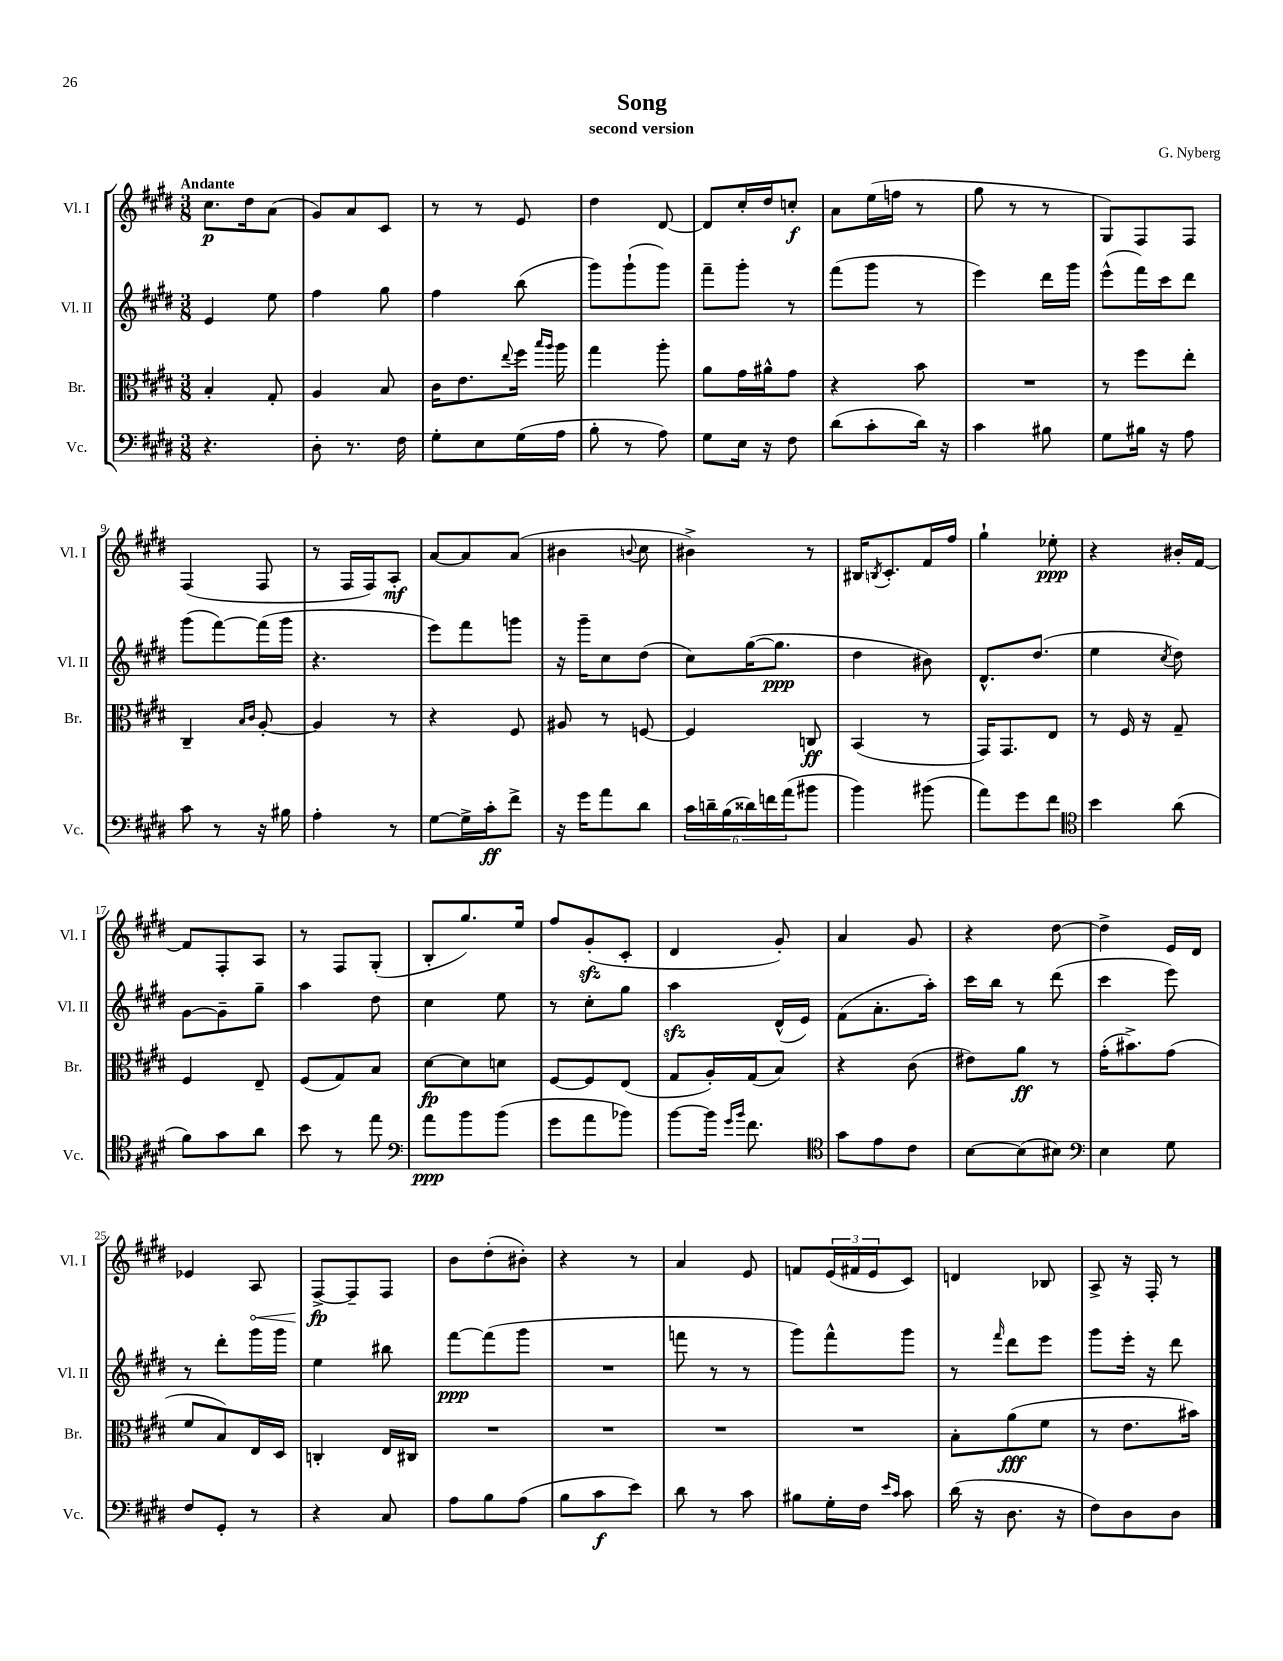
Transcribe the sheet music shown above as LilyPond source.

\header { title = "Song" composer = "G. Nyberg" subtitle = "second version" }
<<
\new StaffGroup <<
\new Staff = "s0" \with { instrumentName = "Vl. I" shortInstrumentName = "Vl. I" } {
    \clef treble \key e \major \numericTimeSignature \time 3/8 \tempo "Andante"
    cis''8.\p dis''16 a'8( |
    gis'8) a'8 cis'8 |
    r8 r8 e'8 |
    dis''4 dis'8~ |
    dis'8 cis''16-. dis''16 c''8-.\f |
    a'8 e''16( f''16 r8 |
    gis''8 r8 r8 |
    gis8) fis8 fis8 |
    fis4( fis8 |
    r8 fis16 fis16) a8-.\mf |
    a'8~ a'8 a'8( |
    bis'4 \appoggiatura { b'8 } cis''8 |
    bis'4->) r8 |
    bis16 \acciaccatura { b8 } cis'8.-. fis'16 fis''16 |
    gis''4-! ees''8-.\ppp |
    r4 bis'16-. fis'16~ |
    fis'8 fis8-. a8 |
    r8 fis8 gis8-.( |
    b8-. gis''8.) e''16 |
    fis''8 gis'8-.\sfz( cis'8-. |
    dis'4 gis'8-.) |
    a'4 gis'8 |
    r4 dis''8~ |
    dis''4-> e'16 dis'16 |
    ees'4 \once \override Hairpin.circled-tip = ##t a8\< |
    fis8~->\fp\! fis8-- fis8 |
    b'8 dis''8-.( bis'8-.) |
    r4 r8 |
    a'4 e'8 |
    f'8 \tuplet 3/2 { e'16( fis'16 e'16 } cis'8) |
    d'4 bes8 |
    a8-> r16 fis16-. r8 \bar "|." |
}
\new Staff = "s1" \with { instrumentName = "Vl. II" shortInstrumentName = "Vl. II" } {
    \clef treble \key e \major \numericTimeSignature \time 3/8
    e'4 e''8 |
    fis''4 gis''8 |
    fis''4 b''8( |
    gis'''8) gis'''8-!( gis'''8) |
    fis'''8-- gis'''8-. r8 |
    fis'''8( gis'''8 r8 |
    e'''4) dis'''16 gis'''16 |
    e'''8-^( fis'''16) cis'''16 dis'''8 |
    gis'''8( fis'''8~) fis'''16( gis'''16 |
    r4. |
    e'''8) fis'''8 g'''8 |
    r16 gis'''16-- cis''8 dis''8( |
    cis''8) gis''16~( gis''8.\ppp |
    dis''4 bis'8) |
    dis'8.-^ dis''8.( |
    e''4 \acciaccatura { cis''8 } dis''8) |
    gis'8~ gis'8-- gis''8-- |
    a''4 dis''8 |
    cis''4 e''8 |
    r8 cis''8-. gis''8 |
    a''4\sfz dis'16-^( e'16) |
    fis'8( a'8.-. a''16-.) |
    cis'''16 b''16 r8 dis'''8( |
    cis'''4 e'''8) |
    r8 dis'''8-. gis'''16 gis'''16 |
    e''4 bis''8 |
    fis'''8~\ppp fis'''8( gis'''8 |
    R4. |
    f'''8 r8 r8 |
    gis'''8) fis'''8-^ gis'''8 |
    r8 \grace { fis'''16 } dis'''8 e'''8 |
    gis'''8 e'''16-. r16 dis'''8 \bar "|." |
}
\new Staff = "s2" \with { instrumentName = "Br." shortInstrumentName = "Br." } {
    \clef alto \key e \major \numericTimeSignature \time 3/8
    b4-. gis8-. |
    a4 b8 |
    cis'16 e'8. \appoggiatura { e''8 } fis''16 \grace { b''16 a''16 } a''16 |
    gis''4 a''8-. |
    a'8 gis'16 ais'16-^ gis'8 |
    r4 b'8 |
    R4. |
    r8 fis''8 e''8-. |
    cis4-- \grace { b16 cis'16 } a8~-. |
    a4 r8 |
    r4 fis8 |
    ais8 r8 f8~ |
    f4 c8\ff |
    b,4( r8 |
    gis,16) gis,8. e8 |
    r8 fis16 r16 gis8-- |
    fis4 e8-- |
    fis8( gis8) b8 |
    dis'8~\fp dis'8 d'8 |
    fis8~ fis8 e8( |
    gis8 a16-.) gis16( b8) |
    r4 cis'8( |
    eis'8) a'8\ff r8 |
    gis'16-.( bis'8.->) gis'8( |
    fis'8 b8) e16 dis16 |
    c4-. e16 cis16 |
    R4. |
    R4. |
    R4. |
    R4. |
    b8-. a'8\fff( fis'8 |
    r8 e'8. bis'16) \bar "|." |
}
\new Staff = "s3" \with { instrumentName = "Vc." shortInstrumentName = "Vc." } {
    \clef bass \key e \major \numericTimeSignature \time 3/8
    r4. |
    dis8-. r8. fis16 |
    gis8-. e8 gis16( a16 |
    b8-. r8 a8) |
    gis8 e16 r16 fis8 |
    dis'8( cis'8-. dis'16) r16 |
    cis'4 bis8 |
    gis8 bis16 r16 a8 |
    cis'8 r8 r16 bis16 |
    a4-. r8 |
    gis8~ gis16-> cis'16-.\ff fis'8-> |
    r16 gis'16 a'8 dis'8 |
    \tuplet 6/4 { cis'16 d'16-- b16( disis'16) f'16 a'16( } bis'8 |
    b'4) bis'8( |
    a'8) gis'8 fis'8 |
    \clef tenor b'4 a'8( |
    fis'8) gis'8 a'8 |
    b'8 r8 e''8 |
    \clef bass a'8\ppp b'8 b'8( |
    gis'8 a'8 bes'8) |
    b'8~ b'16 \grace { gis'16 b'16 } fis'8. |
    \clef tenor gis'8 e'8 cis'8 |
    b8~ b8( bis8) |
    \clef bass e4 gis8 |
    fis8 gis,8-. r8 |
    r4 cis8 |
    a8 b8 a8( |
    b8 cis'8\f e'8) |
    dis'8 r8 cis'8 |
    bis8 gis16-. fis16 \grace { e'16 cis'16 } cis'8 |
    dis'16( r16 dis8. r16 |
    fis8) dis8 dis8 \bar "|." |
}
>>
>>
